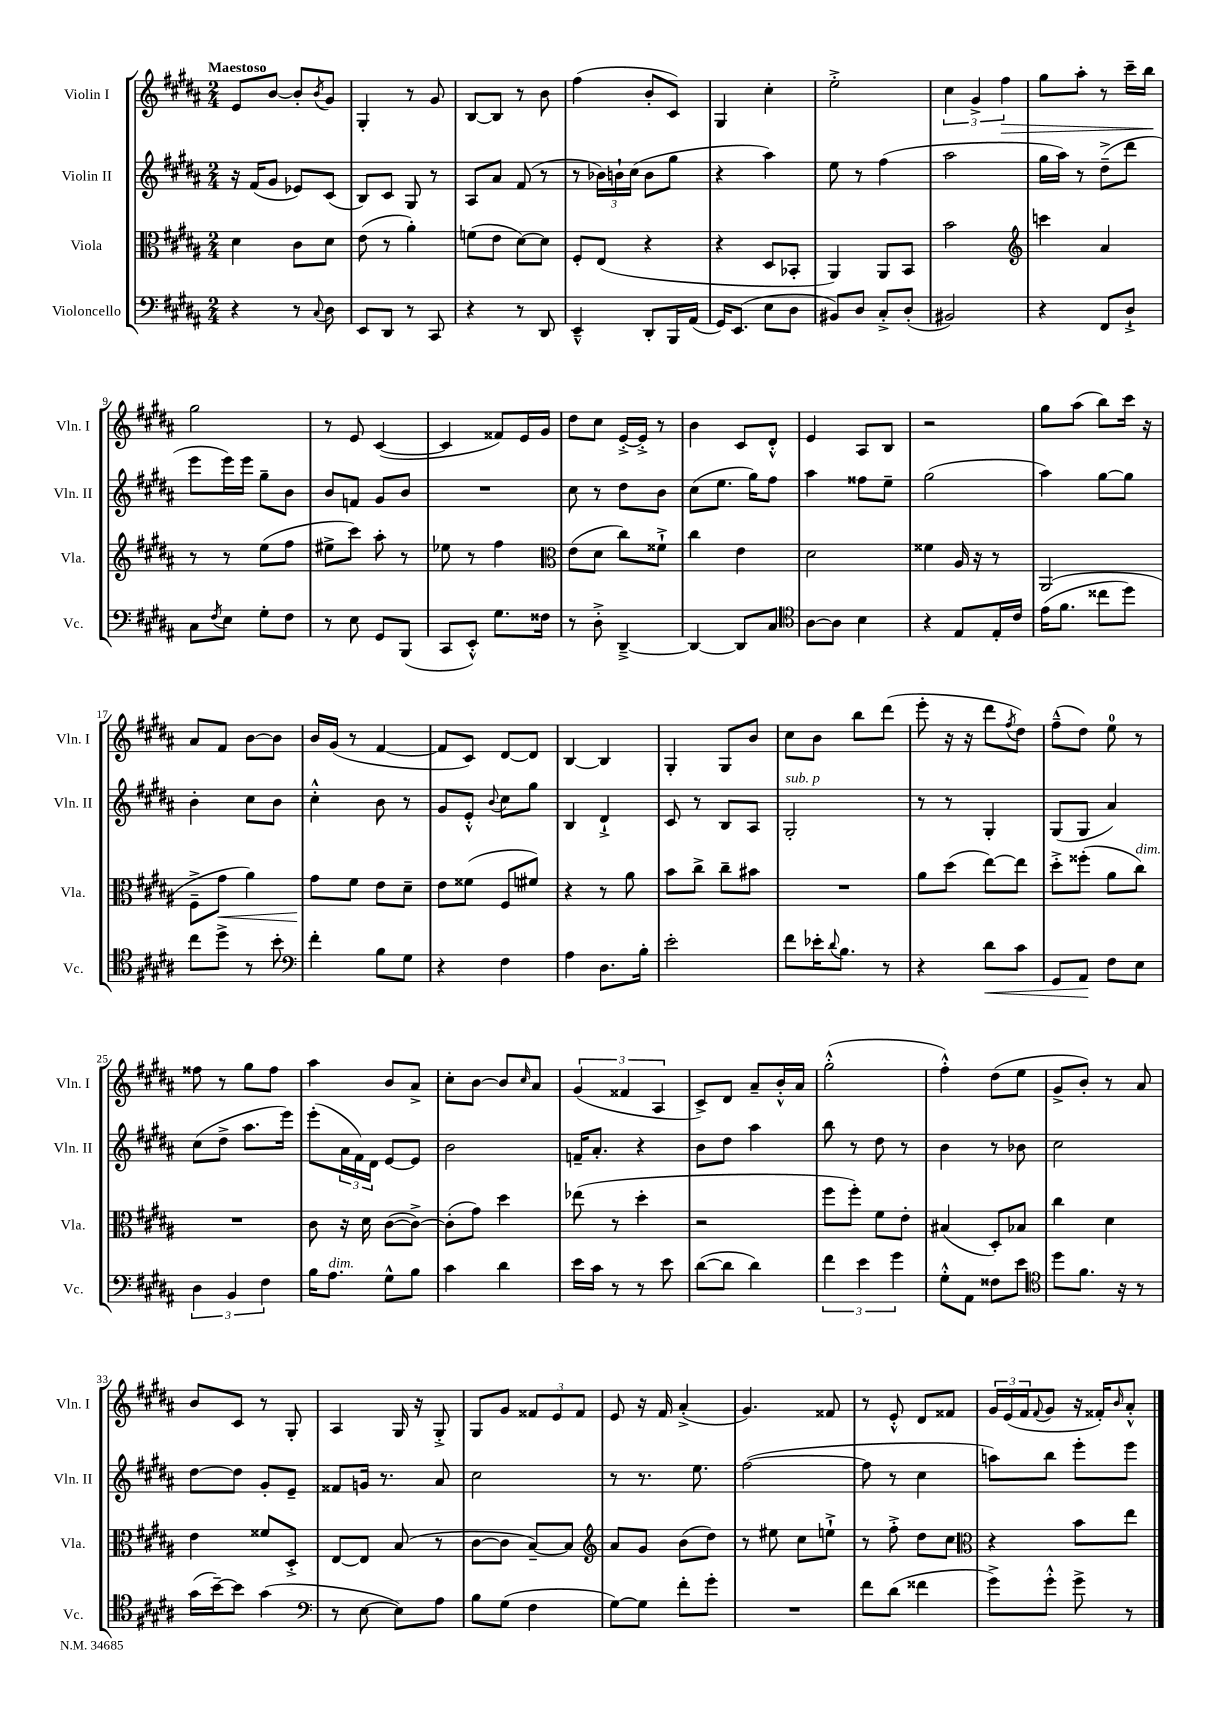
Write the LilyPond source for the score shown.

<<
\new StaffGroup <<
\new Staff = "s0" \with { instrumentName = "Violin I" shortInstrumentName = "Vln. I" } {
    \clef treble \key b \major \numericTimeSignature \time 2/4 \tempo "Maestoso"
    e'8 b'8~ b'8-. \acciaccatura { b'8 } gis'8 |
    gis4-. r8 gis'8 |
    b8~ b8 r8 b'8 |
    fis''4( b'8-. cis'8) |
    gis4 cis''4-. |
    e''2-.-> |
    \tuplet 3/2 { cis''4 gis'4-> fis''4\> } |
    gis''8 ais''8-. r8 cis'''16-- b''16\! |
    gis''2 |
    r8 e'8 cis'4~( |
    cis'4 fisis'8) e'16 gis'16 |
    dis''8 cis''8 e'16~-.-> e'16-.-> r8 |
    b'4 cis'8 dis'8-.-^ |
    e'4 ais8 b8 |
    r2 |
    gis''8 ais''8( b''8) cis'''16 r16 |
    ais'8 fis'8 b'8~ b'8 |
    b'16 gis'16( r8 fis'4~ |
    fis'8 cis'8) dis'8~ dis'8 |
    b4~ b4 |
    gis4-. gis8 b'8 |
    cis''8 b'8 b''8 dis'''8( |
    e'''8-. r16 r16 dis'''8 \acciaccatura { fis''8 } dis''8) |
    fis''8---^( dis''8) e''8-0 r8 |
    fisis''8 r8 gis''8 fisis''8 |
    ais''4 b'8 ais'8-> |
    cis''8-. b'8~ b'8 \grace { cis''16 } ais'8 |
    \tuplet 3/2 { gis'4( fisis'4 ais4 } |
    cis'8->) dis'8 ais'8-- b'16-.-^ ais'16 |
    gis''2-.-^( |
    fis''4-.-^) dis''8( e''8 |
    gis'8-> b'8-.) r8 ais'8 |
    b'8 cis'8 r8 gis8-. |
    ais4 gis16 r16 gis8-.-> |
    gis8 gis'8 \tuplet 3/2 { fisis'8 e'8 fisis'8 } |
    e'8 r16 fis'16 ais'4-.->( |
    gis'4.) fisis'8 |
    r8 e'8-.-^ dis'8 fisis'8 |
    \tuplet 3/2 { gis'16 e'16( fis'16 } \appoggiatura { fis'8 } gis'8 r16 fisis'16-.) \grace { b'16 } ais'8-.-^ \bar "|." |
}
\new Staff = "s1" \with { instrumentName = "Violin II" shortInstrumentName = "Vln. II" } {
    \clef treble \key b \major \numericTimeSignature \time 2/4
    r16 fis'16( gis'8 ees'8) cis'8( |
    b8) cis'8 gis8 r8 |
    ais8 ais'8 fis'8( r8 |
    r8 \tuplet 3/2 { bes'16) b'16-! cis''16( } b'8 gis''8 |
    r4 ais''4) |
    e''8 r8 fis''4( |
    ais''2 |
    gis''16 ais''16) r8 dis''8--->( dis'''8 |
    e'''8 e'''16) e'''16 gis''8-- b'8 |
    b'8 f'8 gis'8 b'8 |
    R2 |
    cis''8 r8 dis''8 b'8 |
    cis''8( e''8. gis''16) fis''8 |
    ais''4 fisis''8 e''8-- |
    gis''2( |
    ais''4) gis''8~ gis''8 |
    b'4-. cis''8 b'8 |
    cis''4-.-^ b'8 r8 |
    gis'8 e'8-.-^ \appoggiatura { b'8 } cis''8 gis''8 |
    b4 dis'4-!-> |
    cis'8 r8 b8 ais8 |
    gis2-.^\markup { \italic "sub. p" } |
    r8 r8 gis4-. |
    gis8( gis8 ais'4) |
    cis''8( dis''8-> ais''8. e'''16) |
    e'''8-.( \tuplet 3/2 { ais'16 fis'16) dis'16 } e'8~ e'8 |
    b'2 |
    f'16-- ais'8.-. r4 |
    b'8 dis''8 ais''4 |
    b''8 r8 dis''8 r8 |
    b'4 r8 bes'8 |
    cis''2 |
    dis''8~ dis''8 gis'8-. e'8-- |
    fisis'8 g'16 r8. ais'8 |
    cis''2 |
    r8 r8. e''8. |
    fis''2~( |
    fis''8 r8 cis''4 |
    a''8) b''8 e'''8-. e'''8 \bar "|." |
}
\new Staff = "s2" \with { instrumentName = "Viola" shortInstrumentName = "Vla." } {
    \clef alto \key b \major \numericTimeSignature \time 2/4
    dis'4 cis'8 dis'8 |
    e'8( r8 ais'4-.) |
    f'8( e'8 dis'8~) dis'8 |
    fis8-. e8( r4 |
    r4 dis8 bes,8-. |
    ais,4) ais,8 b,8 |
    b'2 |
    \clef treble c'''4 ais'4 |
    r8 r8 e''8( fis''8 |
    eis''8-> cis'''8) ais''8-. r8 |
    ees''8 r8 fis''4 |
    \clef alto e'8( dis'8 cis''8) fisis'8-!-> |
    cis''4 e'4 |
    dis'2 |
    fisis'4 ais16 r16 r8 |
    ais,2( |
    fis8---> gis'8\< ais'4) |
    gis'8\! fis'8 e'8 dis'8-- |
    e'8 fisis'8( fis8 fis'8) |
    r4 r8 ais'8 |
    b'8 cis''8-> cis''8-- bis'8 |
    R2 |
    ais'8 dis''8( e''8~) e''8 |
    dis''8-.-> fisis''8-.( ais'8 cis''8^\markup { \italic "dim." }) |
    R2 |
    cis'8 r16 dis'16 cis'8~( cis'8~->) |
    cis'8-.( gis'8) dis''4 |
    ees''8( r8 dis''4-. |
    r2 |
    fis''8 fis''8-.) fis'8 e'8-. |
    bis4( dis8-.) bes8 |
    cis''4 dis'4 |
    e'4 fisis'8 dis8-.-> |
    e8~ e8 b8( r8 |
    cis'8~ cis'8 b8~--) b8 |
    \clef treble ais'8 gis'8 b'8( dis''8) |
    r8 eis''8 cis''8 e''8-!-> |
    r8 fis''8-.-> dis''8 cis''8 |
    \clef alto r4 b'8 e''8 \bar "|." |
}
\new Staff = "s3" \with { instrumentName = "Violoncello" shortInstrumentName = "Vc." } {
    \clef bass \key b \major \numericTimeSignature \time 2/4
    r4 r8 \appoggiatura { cis8 } dis8 |
    e,8 dis,8 r8 cis,8 |
    r4 r8 dis,8 |
    e,4---^ dis,8-. b,,16 ais,16( |
    gis,16) e,8.( e8 dis8 |
    bis,8) dis8 cis8-.-> dis8-.( |
    bis,2) |
    r4 fis,8 dis8-!-> |
    cis8 \acciaccatura { fis8 } e8 gis8-. fis8 |
    r8 e8 gis,8 b,,8( |
    cis,8 e,8-.-^) gis8. fisis16 |
    r8 dis8-.-> dis,4~---> |
    dis,4~ dis,8 cis8 |
    \clef tenor ais8~ ais8 b4 |
    r4 e8 e16-. cis'16 |
    e'16( fis'8. cisis''8 dis''8) |
    cis''8 dis''8-> r8 b'8-. |
    \clef bass fis'4-. b8 gis8 |
    r4 fis4 |
    ais4 dis8. b16-. |
    e'2-. |
    fis'8 ees'16-. \appoggiatura { dis'8 } b8. r8 |
    r4 dis'8\< cis'8 |
    gis,8 ais,8\! fis8 e8 |
    \tuplet 3/2 { dis4 b,4 fis4 } |
    b16 ais8.^\markup { \italic "dim." } gis8-^ b8 |
    cis'4 dis'4 |
    e'16 cis'16 r8 r8 e'8 |
    dis'8~( dis'8 dis'4) |
    \tuplet 3/2 { fis'4 e'4 gis'4 } |
    gis8-.-^ ais,8 fisis8 e'8 |
    \clef tenor dis''8 fis'8. r16 r8 |
    gis'16( b'16~--) b'8 gis'4( |
    \clef bass r8 e8~ e8) ais8 |
    b8 gis8( fis4 |
    gis8~) gis8 fis'8-. gis'8-. |
    R2 |
    fis'8 dis'8( fisis'4 |
    gis'8->) gis'8-.-^ gis'8-> r8 \bar "|." |
}
>>
>>
